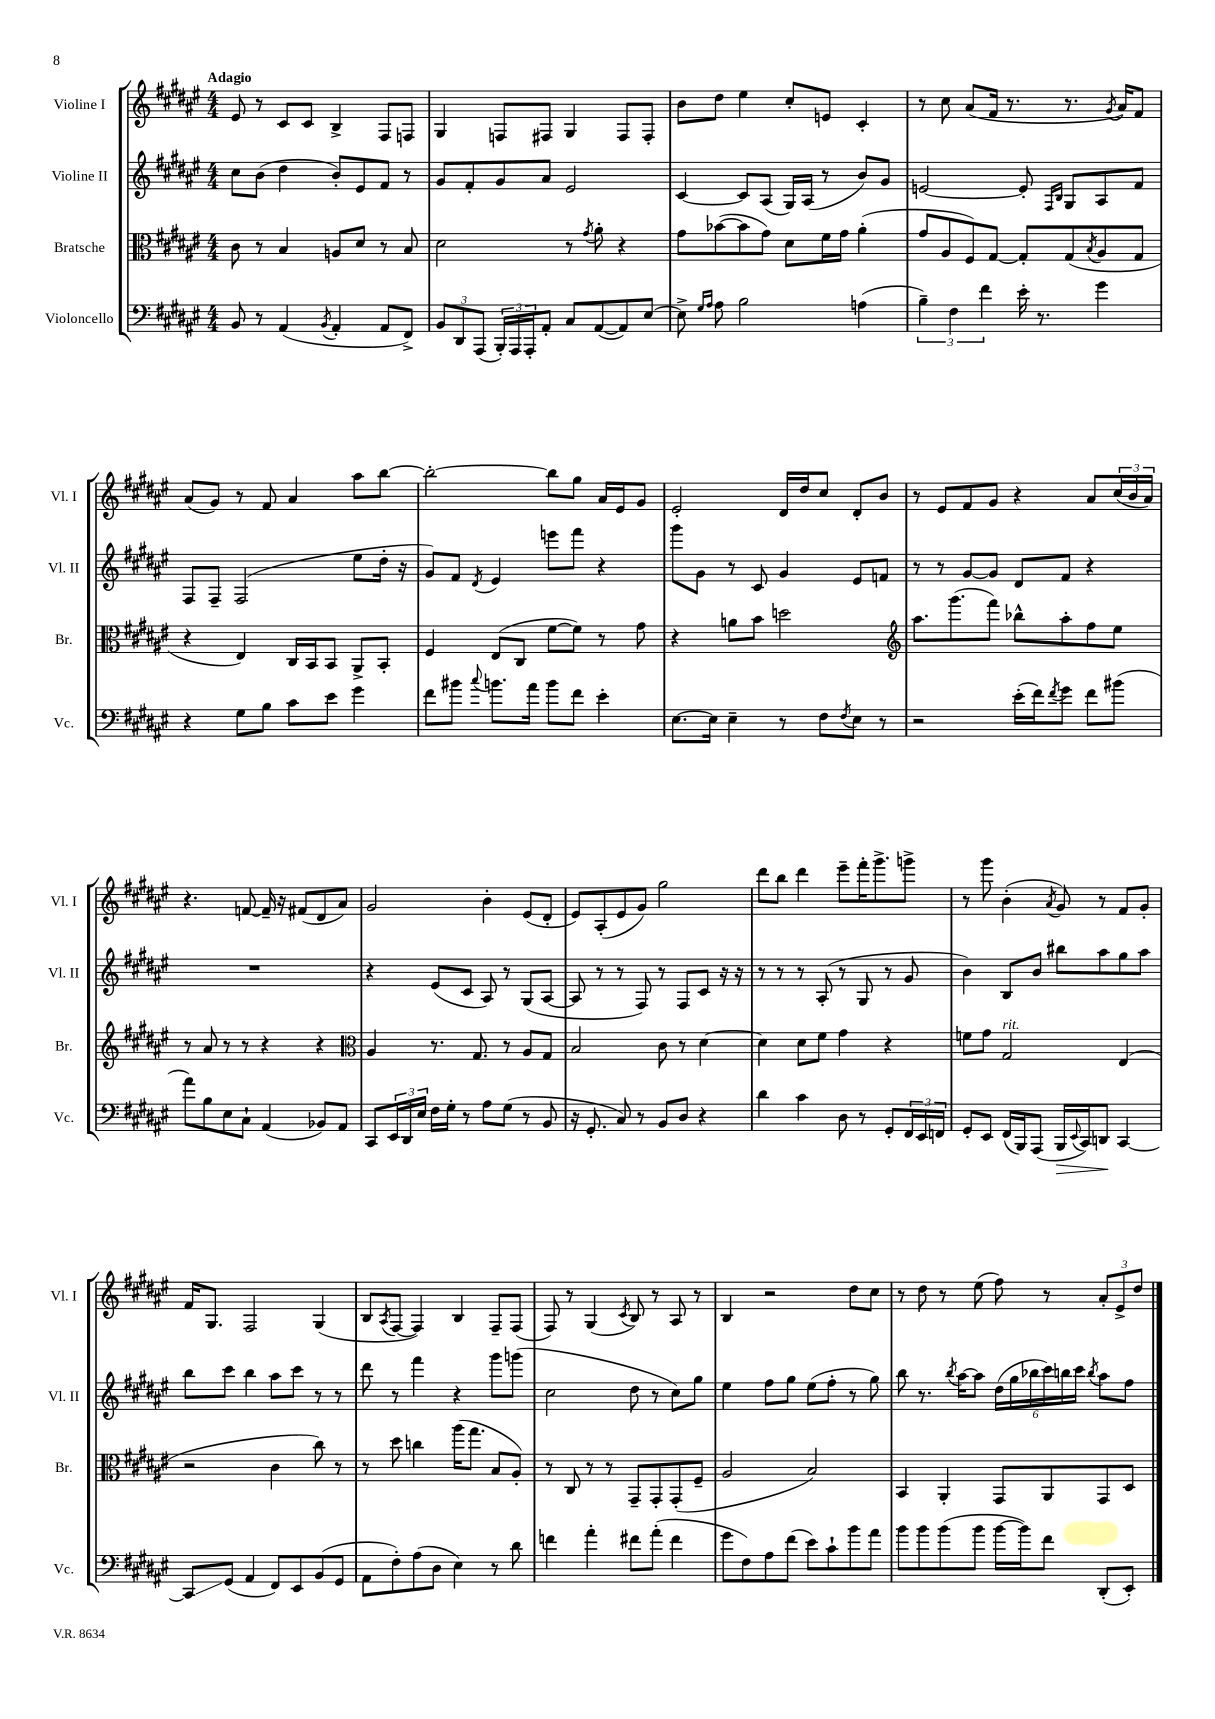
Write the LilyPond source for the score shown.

<<
\new StaffGroup <<
\new Staff = "s0" \with { instrumentName = "Violine I" shortInstrumentName = "Vl. I" } {
    \clef treble \key fis \major \numericTimeSignature \time 4/4 \tempo "Adagio"
    eis'8 r8 cis'8 cis'8 b4-> fis8 f8 |
    gis4 f8 fis8 gis4 fis8 fis8-. |
    b'8 dis''8 eis''4 cis''8-. e'8 cis'4-. |
    r8 cis''8 ais'8( fis'16 r8. r8. \acciaccatura { gis'8 } ais'16) fis'8 |
    ais'8( gis'8) r8 fis'8 ais'4 ais''8 b''8~ |
    b''2~-. b''8 gis''8 ais'16 eis'16 gis'8 |
    eis'2-. dis'16 dis''16 cis''8 dis'8-. b'8 |
    r8 eis'8 fis'8 gis'8 r4 ais'8 \tuplet 3/2 { cis''16( b'16 ais'16) } |
    r4. f'8~ f'16-- r16 fis'8( dis'8 ais'8) |
    gis'2 b'4-. eis'8( dis'8-. |
    eis'8) ais8-.( eis'8 gis'8) gis''2 |
    dis'''8 b''8 dis'''4 eis'''8-- fis'''16-. gis'''8.-> g'''8-> |
    r8 gis'''8 b'4-.( \acciaccatura { ais'8 } gis'8) r8 fis'8 gis'8-. |
    fis'16 gis8. fis2 gis4( |
    b8 \acciaccatura { ais8 } fis8~ fis4) b4 fis8-- fis8( |
    fis8) r8 gis4( \acciaccatura { cis'8 } b8) r8 ais8 r8 |
    b4 r2 dis''8 cis''8 |
    r8 dis''8 r8 eis''8( fis''8) r8 \tuplet 3/2 { ais'8-. eis'8-> dis''8 } \bar "|." |
}
\new Staff = "s1" \with { instrumentName = "Violine II" shortInstrumentName = "Vl. II" } {
    \clef treble \key fis \major \numericTimeSignature \time 4/4
    cis''8 b'8( dis''4 b'8-.) eis'8 fis'8 r8 |
    gis'8 fis'8-. gis'8 ais'8 eis'2 |
    cis'4~ cis'8 ais8( gis16) ais16( r8 b'8) gis'8 |
    e'2~ e'8-. \grace { fis16 b16 } gis8 ais8 fis'8 |
    fis8 fis8-- fis2( eis''8 dis''16-. r16 |
    gis'8) fis'8 \acciaccatura { dis'8 } eis'4 e'''8 fis'''8 r4 |
    gis'''8 gis'8 r8 cis'8 gis'4 eis'8 f'8 |
    r8 r8 gis'8~ gis'8 dis'8 fis'8 r4 |
    R1 |
    r4 eis'8( cis'8 ais8) r8 gis8( ais8~ |
    ais8 r8 r8 fis8) r8 fis8 cis'8 r16 r16 |
    r8 r8 r8 ais8-.( r8 gis8 r8 gis'8 |
    b'4) b8 b'8 bis''8 ais''8 gis''8 ais''8 |
    b''8 cis'''8 b''4 ais''8 cis'''8 r8 r8 |
    dis'''8 r8 fis'''4 r4 gis'''8 g'''8( |
    cis''2 dis''8 r8 cis''8) gis''8 |
    eis''4 fis''8 gis''8 eis''8( fis''8-. r8 gis''8) |
    b''8 r8. \acciaccatura { b''8 } ais''16~ ais''8 \tuplet 6/4 { dis''16( gis''16 bes''16 cis'''16) b''16 cis'''16 } \acciaccatura { b''8 } ais''8 fis''8 \bar "|." |
}
\new Staff = "s2" \with { instrumentName = "Bratsche" shortInstrumentName = "Br." } {
    \clef alto \key fis \major \numericTimeSignature \time 4/4
    cis'8 r8 b4 a8 dis'8 r8 b8 |
    dis'2 r8 \acciaccatura { gis'8 } ais'8-. r4 |
    gis'8 bes'8~( bes'8 gis'8) dis'8 fis'16 gis'16 ais'4-.( |
    gis'8 ais8 fis8) gis8~ gis8-. gis8( \acciaccatura { b8 } ais8 gis8 |
    r4 eis4) cis16 b,16 b,8 ais,8-> b,8-. |
    fis4 eis8( cis8 fis'8~ fis'8) r8 gis'8 |
    r4 a'8 b'8 d''2 |
    \clef treble ais''8. gis'''8.( fis'''8) bes''8-^ ais''8-. fis''8 eis''8 |
    r8 ais'8 r8 r8 r4 r4 |
    \clef alto ais4 r8. gis8. r8 ais8 gis8 |
    b2 cis'8 r8 dis'4~ |
    dis'4 dis'8 fis'8 gis'4 r4 |
    f'8 gis'8 gis2^\markup { \italic "rit." } eis4( |
    r2 cis'4 cis''8) r8 |
    r8 dis''8 c''4 ais''16( gis''8. b8 ais8-.) |
    r8 cis8 r8 r8 gis,8-- gis,8-. gis,8-.( fis8-- |
    ais2 b2) |
    b,4 ais,4-. gis,8 ais,8 gis,8 dis8 \bar "|." |
}
\new Staff = "s3" \with { instrumentName = "Violoncello" shortInstrumentName = "Vc." } {
    \clef bass \key fis \major \numericTimeSignature \time 4/4
    b,8 r8 ais,4( \acciaccatura { b,8 } ais,4-. ais,8 fis,8->) |
    \tuplet 3/2 { b,8 dis,8 ais,,8( } \tuplet 3/2 { b,,16-.) ais,,16 ais,,16-. } ais,8-. cis8 ais,8~( ais,8) eis8~ |
    eis8-> \grace { gis16 ais16 } ais8 b2 a4( |
    \tuplet 3/2 { b4--) fis4 fis'4 } eis'16-. r8. gis'4 |
    r4 gis8 b8 cis'8 eis'8 gis'4 |
    fis'8 bis'8 \appoggiatura { cis''8 } b'8. ais'16 b'8 fis'8 eis'4-. |
    eis8.~ eis16 eis4-- r8 fis8 \acciaccatura { fis8 } eis8 r8 |
    r2 eis'16-.( fis'16) \acciaccatura { fis'8 } gis'8 fis'8 bis'8( |
    ais'8) b8 eis8 cis8-! ais,4( bes,8) ais,8 |
    cis,8 \tuplet 3/2 { eis,16 dis,16 eis16 } fis16 gis16-. r8 ais8 gis8( r8 b,8 |
    r16 gis,8.-. cis8) r8 b,8 dis8 r4 |
    dis'4 cis'4 dis8 r8 gis,8-. \tuplet 3/2 { fis,16 eis,16 f,16 } |
    gis,8-. eis,8 fis,16( b,,16) ais,,8( b,,16\> \appoggiatura { eis,8 } cis,16) d,8\! cis,4~ |
    cis,8\glissando gis,8( ais,4 fis,8) eis,8 b,8( gis,8 |
    ais,8 fis8-.) ais8( dis8 eis4) r8 dis'8 |
    f'4 ais'4-. fis'8 ais'8-.( fis'4 |
    gis'8 fis8) ais8 fis'8( eis'8) cis'8-! b'8 ais'8 |
    b'8 b'8 b'8( b'8 b'16~ b'16) fis'8 dis,8-.( eis,8-.) \bar "|." |
}
>>
>>
\layout { \context { \Score \remove "Bar_number_engraver" } }
